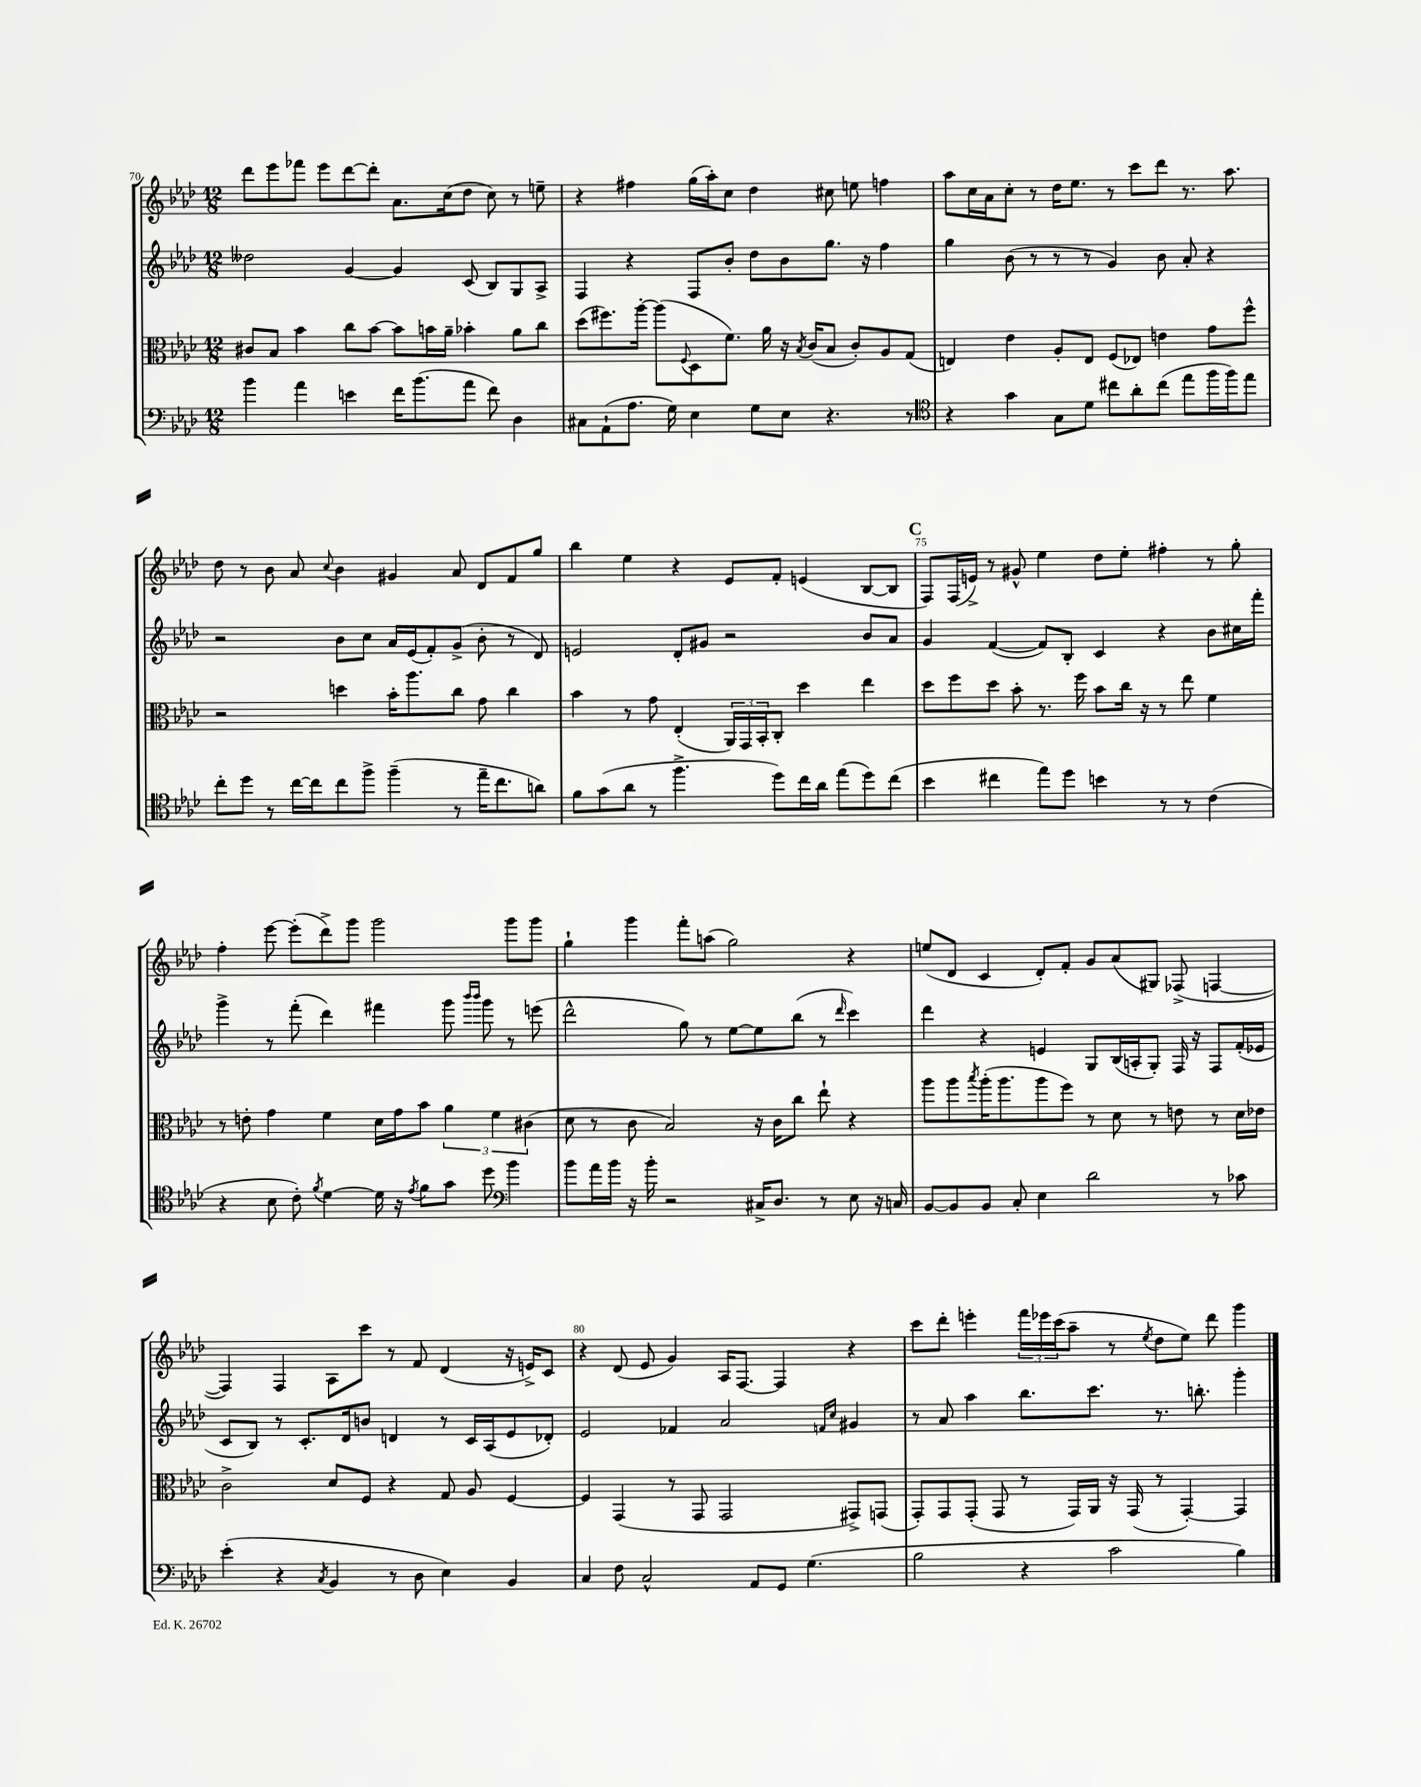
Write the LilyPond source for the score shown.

<<
\new StaffGroup <<
\new Staff = "s0" {
    \clef treble \key aes \major \numericTimeSignature \time 12/8
    des'''8 ees'''8 fes'''8 ees'''8 des'''8~ des'''8-. aes'8. c''16( des''8 c''8) r8 e''8-- |
    r4 fis''4 g''16( aes''16-.) c''8 des''4 cis''8 e''8 f''4 |
    aes''8 c''16 aes'16 c''8-. r8 des''16 ees''8. r8 c'''8 des'''8 r8. aes''8. |
    des''8 r8 bes'8 aes'8 \appoggiatura { c''8 } bes'4 gis'4 aes'8 des'8 f'8 g''8 |
    bes''4 ees''4 r4 ees'8 f'8-. e'4( bes8~ bes8 |
    \mark \markup { \bold "C" } f8) f16( e'16->) r8 gis'8-^ ees''4 des''8 ees''8-. fis''4-. r8 g''8-. |
    f''4-. ees'''8~ ees'''8-.( des'''8->) g'''8 g'''2 g'''8 g'''8 |
    g''4-! g'''4 f'''8-. a''8( g''2) r4 |
    e''8( des'8 c'4 des'8-.) f'8-. g'8 aes'8( gis8) fes8->( f4~ |
    f4) f4 aes8 c'''8 r8 f'8 des'4( r16 e'16->) c'8 |
    r4 des'8( ees'8 g'4) aes16 f8.~ f4 r4 |
    c'''8 des'''8-. e'''4-. \tuplet 3/2 { f'''16 ees'''16 c'''16( } aes''8-- r8 \acciaccatura { ees''8 } des''8 ees''8) des'''8 g'''4 \bar "|." |
}
\new Staff = "s1" {
    \clef treble \key aes \major \numericTimeSignature \time 12/8
    deses''2 g'4~ g'4 c'8( bes8) g8 aes8-> |
    f4 r4 f8 bes'8-. des''8 bes'8 g''8. r16 f''4 |
    g''4 bes'8( r8 r8 r8 g'4) bes'8 aes'8-. r4 |
    r2 bes'8 c''8 aes'16 ees'16( f'8-.) g'8->( bes'8-. r8 des'8) |
    e'2 des'8-. gis'8 r2 bes'8 aes'8 |
    \mark \markup { \bold "C" } g'4 f'4~( f'8) bes8-. c'4 r4 bes'8 cis''16 f'''16-. |
    g'''4-> r8 f'''8-.( des'''4) fis'''4 g'''8 \grace { bes'''16 bes'''16 } g'''8 r8 e'''8( |
    des'''2-^ g''8) r8 ees''8~ ees''8 bes''8( r8 \grace { des'''16 } c'''4) |
    des'''4 r4 e'4 g8 bes16( a16-. g8-.) f16 r16 f8 f'16-.( ees'16 |
    c'8 bes8) r8 c'8.-. des'16 b'8 d'4 r8 c'16 aes16( ees'8 des'8-.) |
    ees'2 fes'4 aes'2 \grace { f'16 c''16 } gis'4 |
    r8 aes'8 aes''4 bes''8. c'''8. r8. b''8.-. g'''4-. \bar "|." |
}
\new Staff = "s2" {
    \clef alto \key aes \major \numericTimeSignature \time 12/8
    cis'8 bes8 bes'4 c''8 bes'8~ bes'8 b'16 aes'16-- bes'4-. aes'8 c''8 |
    des''8( fis''8.) aes''16~-. aes''8( \appoggiatura { f8 } des8 f'8.) aes'16 r16 \acciaccatura { bes8 } c'16( bes8 c'8-.) aes8 g8( |
    e4) ees'4 aes8-. e8 f8( ees8) e'4 g'8 f''8-^ |
    r2 d''4 bes'16-. aes''8. c''8 g'8 c''4 |
    bes'4 r8 g'8 ees4-.( \tuplet 3/2 { aes,16) g,16 bes,16-. } c8-. des''4 ees''4 |
    \mark \markup { \bold "C" } des''8 f''8 des''8 bes'8-. r8. f''16 bes'8 c''16 r16 r8 ees''8 f'4 |
    r8 e'8-. g'4 f'4 des'16 g'16 bes'8 \tuplet 3/2 { aes'4 f'4 cis'4( } |
    des'8 r8 c'8 bes2) r16 c'16 c''8 ees''8-! r4 |
    aes''8 aes''8 \acciaccatura { bes''8 } aes''16-.( aes''8. aes''8 f''8) r8 des'8 r8 e'8 r8 des'16 ees'16 |
    c'2-> des'8 f8 r4 g8 aes8 f4~ |
    f4 g,4( r8 g,8 g,2 gis,8->) g,8( |
    g,8-.) g,8 g,8-.( g,8 r8 g,16) aes,16 r16 g,16( r8 g,4~-.) g,4 \bar "|." |
}
\new Staff = "s3" {
    \clef bass \key aes \major \numericTimeSignature \time 12/8
    bes'4 aes'4 e'4 f'16 bes'8.( aes'8 f'8) des4 |
    cis8 aes,8-!( aes8. g16) ees4 g8 ees8 r4. r8 |
    \clef tenor r4 g'4 g8 des'8 cis''8 aes'8-. cis''8( ees''8 f''16 f''16) ees''8 |
    c''8-. des''8 r8 c''16~ c''16 c''8 f''8-> f''4--( r8 ees''16-- c''8. a'8) |
    f'8 g'8( aes'8 r8 f''4.-> des''8) c''16 aes'16 ees''8( des''8) c''8( |
    \mark \markup { \bold "C" } bes'4 cis''4 ees''8) des''8 b'4 r8 r8 c'4( |
    r4 bes8 c'8-.) \acciaccatura { f'8 } des'4~ des'16 r16 \acciaccatura { ees'8 } f'8 g'8 des''8 \clef bass bes'4 |
    bes'8 aes'16 bes'16 r16 bes'16-. r2 cis16-> des8. r8 ees8 r16 c16 |
    bes,8~ bes,8 bes,8 c8-. ees4 des'2 r8 ces'8 |
    ees'4-.( r4 \acciaccatura { c8 } bes,4 r8 des8 ees4) bes,4 |
    c4 f8 c2-^ aes,8 g,8 g4.( |
    bes2 r4 c'2 bes4) \bar "|." |
}
>>
>>
\layout { \context { \Score currentBarNumber = #70 \override BarNumber.break-visibility = ##(#f #t #t) barNumberVisibility = #(every-nth-bar-number-visible 5) } }
